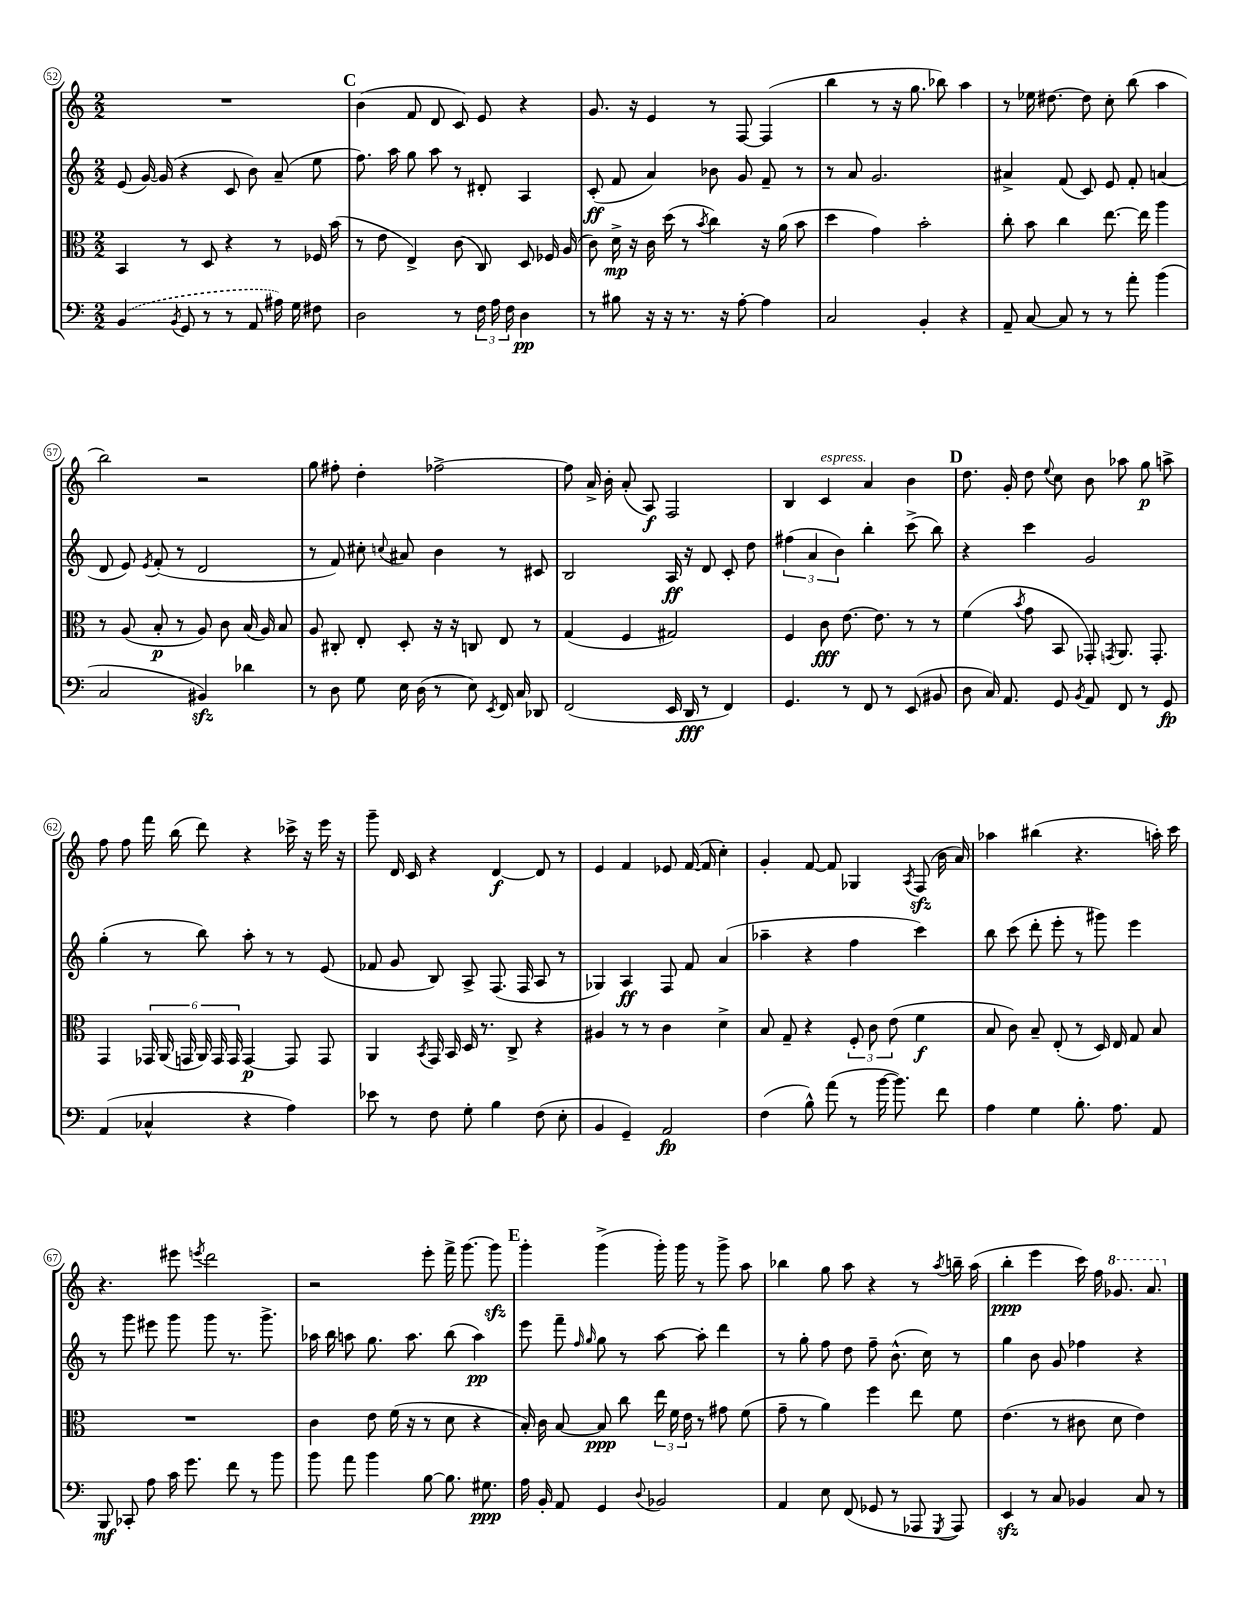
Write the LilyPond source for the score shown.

<<
\new StaffGroup <<
\new Staff = "s0" {
    \clef treble \key c \major \numericTimeSignature \time 2/2
    \autoBeamOff R1 |
    \mark \markup { \bold "C" } b'4( f'8 d'8 c'8) e'8 r4 |
    g'8. r16 e'4 r8 f8~ f4( |
    b''4 r8 r16 g''8. bes''8) a''4 |
    r8 ees''16 dis''8.~ dis''8 c''8-. b''8( a''4 |
    b''2) r2 |
    g''8 fis''8-. d''4-. fes''2~-> |
    fes''8 a'16-> b'16-. a'8-.( a8\f) f2 |
    b4 c'4^\markup { \italic "espress." } a'4 b'4 |
    \mark \markup { \bold "D" } d''8. g'16-. d''8 \appoggiatura { e''8 } c''8 b'8 aes''8 g''8\p a''8-> |
    f''8 f''8 f'''16 b''16( d'''8) r4 ces'''16-> r16 e'''16 r16 |
    g'''8-- d'16 c'16 r4 d'4~\f d'8 r8 |
    e'4 f'4 ees'8 f'16~( f'16 c''4-.) |
    g'4-. f'8~ f'8 ges4 \acciaccatura { a8 } f8\sfz( b'16 a'16) |
    aes''4 bis''4( r4. a''16-.) c'''16 |
    r4. eis'''8 \acciaccatura { e'''8 } d'''2 |
    r2 e'''8-. f'''16-> g'''8.~ g'''8\sfz |
    \mark \markup { \bold "E" } g'''4-. g'''4->( g'''16-.) g'''16 r8 g'''8-> a''8 |
    bes''4 g''8 a''8 r4 r8 \acciaccatura { a''8 } b''16-- a''16( |
    b''4-.\ppp e'''4 c'''16) f''16 \ottava #1 ges''8. a''8. \ottava #0 \bar "|." |
}
\new Staff = "s1" {
    \clef treble \key c \major \numericTimeSignature \time 2/2
    \autoBeamOff e'8( g'16~) g'16( r4 c'8 b'8) a'8--( e''8 |
    \mark \markup { \bold "C" } f''8.) a''16 g''8 a''8 r8 dis'8-. a4 |
    c'8-.\ff( f'8 a'4) bes'8 g'8 f'8-- r8 |
    r8 a'8 g'2. |
    ais'4-> f'8( c'8) e'8 f'8-. a'4( |
    d'8 e'8) \acciaccatura { e'8 } f'8-.( r8 d'2 |
    r8 f'8) cis''8-. \appoggiatura { c''8 } ais'8 b'4 r8 cis'8 |
    b2 a16\ff r16 d'8 c'8-. d''8 |
    \tuplet 3/2 { fis''4( a'4 b'4) } b''4-. c'''8->( b''8) |
    \mark \markup { \bold "D" } r4 c'''4 g'2 |
    g''4-.( r8 b''8) a''8-. r8 r8 e'8( |
    fes'8 g'8 b8) a8-> f8.( f16 a8 r8 |
    ges4) a4\ff f8 f'8 a'4( |
    aes''4-- r4 f''4 c'''4) |
    b''8 c'''8( d'''8-. e'''8-. r8 gis'''8) e'''4 |
    r8 g'''8 eis'''8 g'''8 g'''8 r8. g'''8.-> |
    aes''16 b''16 a''8 g''8. a''8. b''8( a''4\pp) |
    \mark \markup { \bold "E" } e'''8 f'''8-- \grace { f''16 g''16 } g''8 r8 a''8~ a''8-. d'''4 |
    r8 g''8-. f''8 d''8 f''8-- b'8.-^( c''16) r8 |
    g''4 b'8 g'8 fes''4 r4 \bar "|." |
}
\new Staff = "s2" {
    \clef alto \key c \major \numericTimeSignature \time 2/2
    \autoBeamOff b,4 r8 d8 r4 r8 fes16 b'16( |
    \mark \markup { \bold "C" } r8 e'8 e4->) c'8( c8) d8 fes16 a16( |
    c'8) d'16->\mp r16 c'16 d''16( r8 \acciaccatura { b'8 } c''4) r16 a'16( b'8 |
    d''4 g'4) b'2-. |
    c''8-. b'8 c''4 e''8.~ e''16 a''4 |
    r8 a8( b8-.\p r8 a8) c'8 b16( a16) b8 |
    a8 cis8-. e8-. d8-. r16 r16 c8 e8 r8 |
    g4( f4 gis2) |
    f4 c'8\fff e'8.~ e'8. r8 r8 |
    \mark \markup { \bold "D" } f'4( \acciaccatura { b'8 } g'8 b,8 ges,8-.) \acciaccatura { g,8 } a,8. g,8.-. |
    g,4 \tuplet 6/4 { ges,16 a,16( g,16 a,16) g,16 g,16 } g,4~\p g,8 g,8 |
    a,4 \acciaccatura { b,8 } g,16 b,16 d16 r8. c8-> r4 |
    ais4 r8 r8 c'4 d'4-> |
    b8 g8-- r4 \tuplet 3/2 { f8-. c'8 e'8( } f'4\f |
    b8 c'8) b8-- e8-.( r8 d16) e16 g8 b8 |
    R1 |
    c'4 e'8 f'16( r16 r8 d'8 r4 |
    \mark \markup { \bold "E" } b16-.) c'16 b8~ b8\ppp c''8 \tuplet 3/2 { e''16 f'16 e'16 } r8 gis'8 f'8( |
    g'8-- r8 a'4) f''4 e''8 f'8 |
    e'4.( r8 cis'8 d'8 e'4) \bar "|." |
}
\new Staff = "s3" {
    \clef bass \key c \major \numericTimeSignature \time 2/2
    \autoBeamOff \once \slurDashed b,4( \acciaccatura { b,8 } g,8 r8 r8 a,8 ais16) g16 fis8 |
    \mark \markup { \bold "C" } d2 r8 \tuplet 3/2 { f16 a16 f16 } d4\pp |
    r8 bis8 r16 r16 r8. r16 a8~-. a4 |
    c2 b,4-. r4 |
    a,8-- c8~ c8 r8 r8 a'8-. b'4( |
    c2 bis,4\sfz) des'4 |
    r8 d8 g8 e16 d16( r8 e8) \acciaccatura { e,8 } f,16 c16 des,8 |
    f,2( e,16 d,16\fff r8 f,4) |
    g,4. r8 f,8 r8 e,8( bis,8 |
    \mark \markup { \bold "D" } d8 c16) a,8. g,8 \acciaccatura { b,8 } a,8 f,8 r8 g,8\fp |
    a,4( ces4-^ r4 a4) |
    ees'8 r8 f8 g8-. b4 f8( e8-. |
    b,4 g,4--) a,2\fp |
    f4( b8-^) a'8( r8 b'16~ b'8.) f'8 |
    a4 g4 b8.-. a8. a,8 |
    b,,8\mf ces,8-. a8 c'16 g'8. f'8 r8 b'8 |
    b'8 a'8 b'4 b8~ b8. gis8.\ppp |
    \mark \markup { \bold "E" } a16 b,16-. a,8 g,4 \appoggiatura { d8 } bes,2 |
    a,4 e8 f,8( ges,8 r8 aes,,8 \acciaccatura { g,,8 } aes,,8) |
    e,4\sfz r8 c8 bes,4 c8 r8 \bar "|." |
}
>>
>>
\layout { \context { \Score currentBarNumber = #52 \override BarNumber.stencil = #(make-stencil-circler 0.1 0.3 ly:text-interface::print) } }
